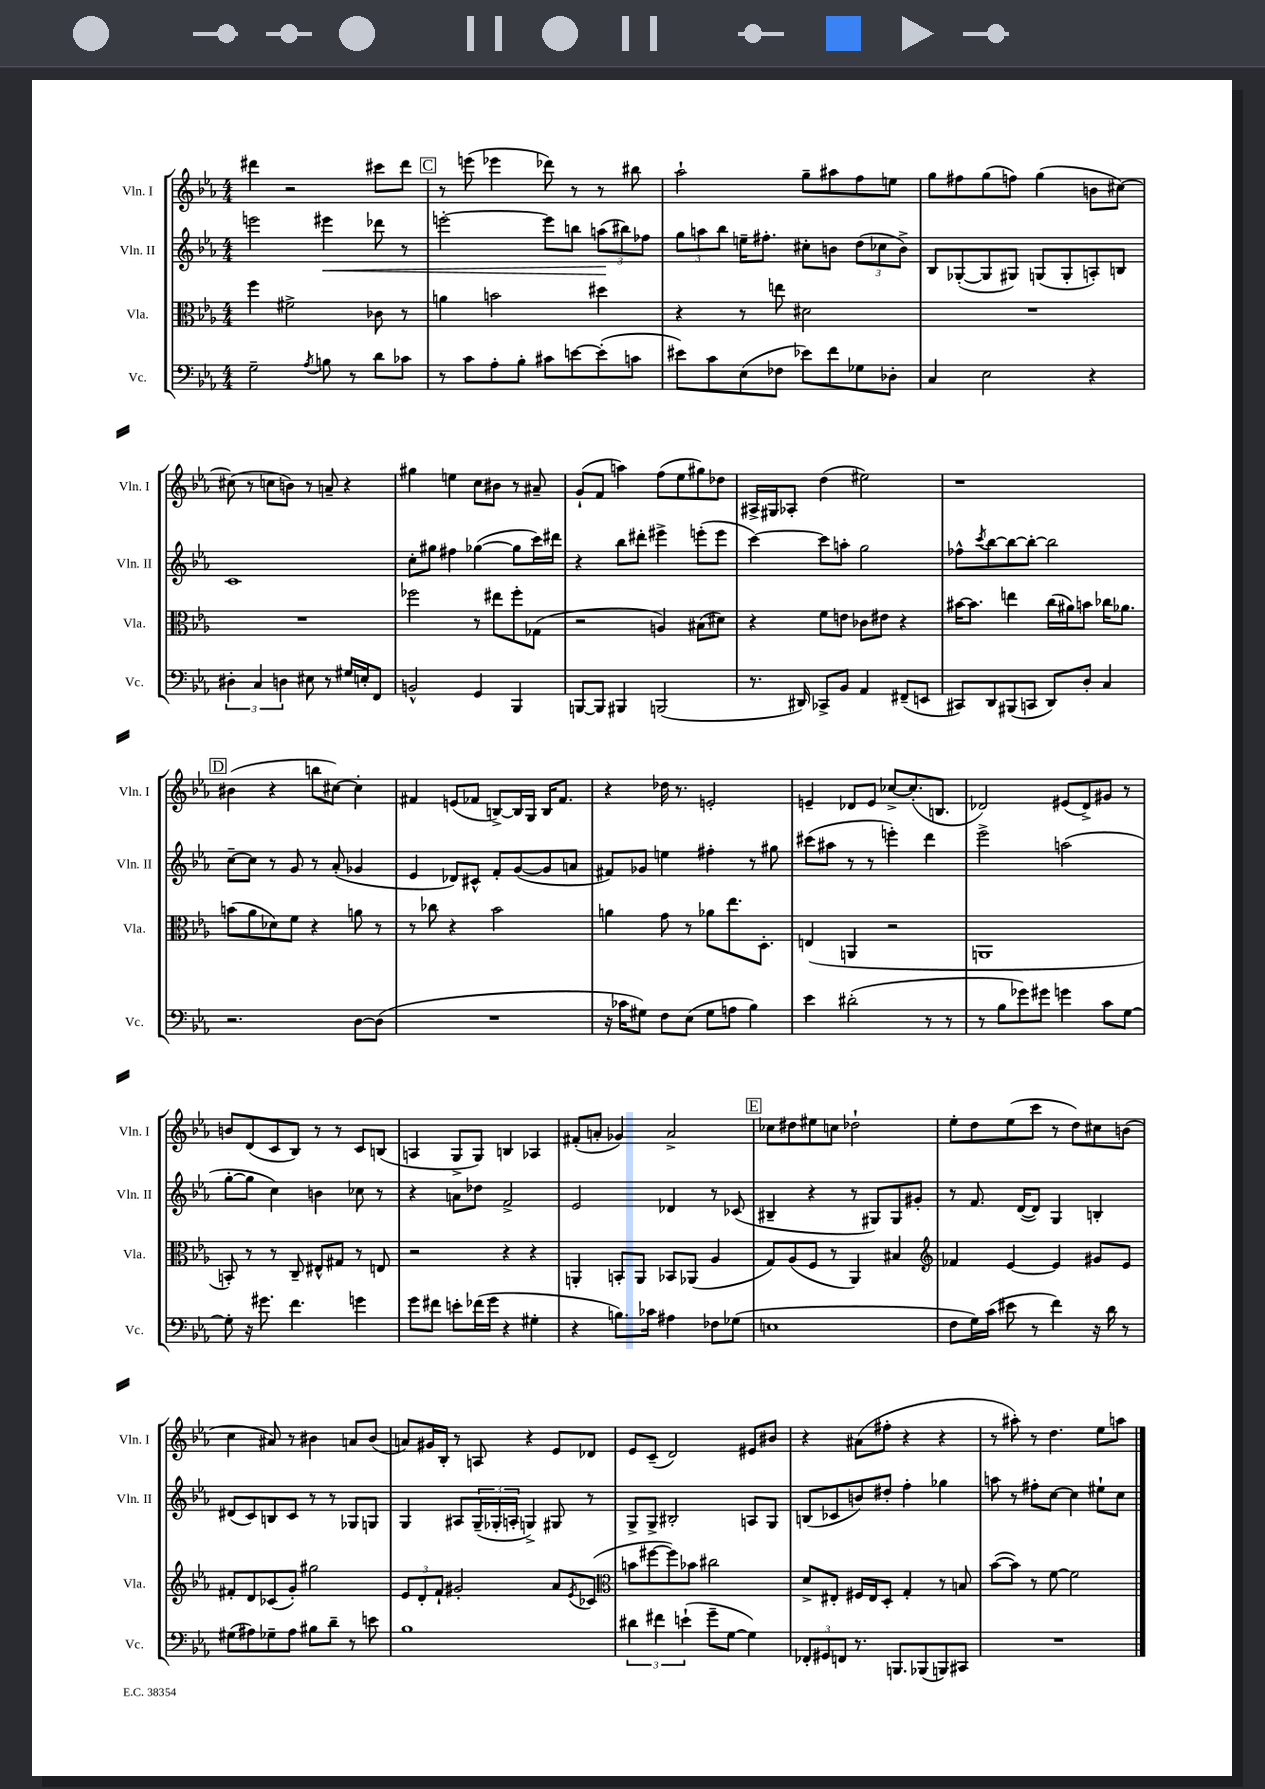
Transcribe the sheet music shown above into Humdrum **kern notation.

**kern	**kern	**kern	**kern
*staff4	*staff3	*staff2	*staff1
*clefF4	*clefC3	*clefG2	*clefG2
*k[b-e-a-]	*k[b-e-a-]	*k[b-e-a-]	*k[b-e-a-]
*M4/4	*M4/4	*M4/4	*M4/4
2G~	4ff	2eee	4ddd#
.	2f#^	.	2r
8qA-	.	.	.
8B	.	4eee#	.
8r	.	.	.
8d	8c-	8ddd-	8ccc#
8c-	8r	8r	8ddd#
=	=	=	=
8r	4a	[2eee'	8r
8c	.	.	(8eee
8A-'	2b	.	4eee-
8B-'	.	.	.
8c#	.	8eee]	8ddd-)
[8e	.	8bb	8r
(8e']	4dd#	(12aa	8r
.	.	12bb#)	.
8c	.	.	8bb#
.	.	12ff-	.
=	=	=	=
8e#)	4r	12gg	2aa-`
.	.	12aa	.
8c	.	.	.
.	.	12bb-	.
(8E-	8r	16ee~	.
.	.	8.ff#'	.
8F-	8ee	.	.
8e-)	2d#	8cc#'	8gg~
8f	.	8b	8aa#
8G-	.	(12dd	8ff
.	.	12cc-	.
8D-'	.	.	8ee
.	.	12b^)	.
=	=	=	=
4C	1r	8B-	8gg
.	.	([8G-'	8ff#
2E-	.	8G-]	(8gg
.	.	8G#)	8ff)
.	.	(8G	(4gg
.	.	8G'	.
4r	.	8A')	8b
.	.	8B	[8cc#)
=	=	=	=
6D#'	1r	1c	(8cc#]
.	.	.	8r
6C	.	.	.
.	.	.	8cc
6D	.	.	.
.	.	.	8b)
8E#	.	.	8r
8r	.	.	8a~
16G#	.	.	4r
16E'	.	.	.
8FF	.	.	.
=	=	=	=
2BB^^	2ff-	8cc'	4gg#
.	.	8gg#	.
.	.	4ff#	4ee
4GG	8r	([4gg-	8cc
.	8ee#	.	8b#
4BBB-	8ff-'	8gg-]	8r
.	(8G-	16ccc)	8a#~
.	.	16ddd#	.
=	=	=	=
[8BBB	2r	4r	(8g`
8BBB]	.	.	8f
4BBB#	.	8bb-	4aa)
.	.	8ddd#'	.
(2BBB	4A)	4eee#^	(8ff
.	.	.	8ee-
.	(8B#	(8eee'	8gg#)
.	8d#)	8eee	8dd-
=	=	=	=
8.r	4r	[4ccc)	16A#^
.	.	.	16G#
.	.	.	8A-'
16DD#)	.	.	.
8CC-^	8f	8ccc]	(4dd
8BB-	8e	8aa'	.
4AA-	8c-	2gg	2ee#)
.	8e#	.	.
(8FF#~	4r	.	.
8EE	.	.	.
=	=	=	=
8CC#)	[16b#	8ff-^^	1r
.	8.b#]	.	.
.	.	8qccc	.
8DD	.	[8bb-	.
(8BBB#	4ee	8bb-_	.
8CC	.	8bb-'_	.
8DD)	(16cc	2bb-]	.
.	16a#)	.	.
8D'	8b	.	.
4C	16cc-	.	.
.	8.a-	.	.
=	=	=	=
2.r	(8b	[8cc~	(4b#
.	8a-	8cc]	.
.	8d-)	8r	4r
.	8f	8g	.
.	4r	8r	8bb
.	.	(8a-'	[8cc#)
[8D	8a	4g-	4cc#']
(8D]	8r	.	.
=	=	=	=
1r	8r	4e-	4f#
.	8cc-	.	.
.	4r	8d-)	(8e
.	.	8c#^^	8f-
.	2b-	8f'	[8B^)
.	.	([8g	16B]
.	.	.	16G
.	.	8g]	16B
.	.	.	8.f-
.	.	8a	.
=	=	=	=
16r	4a	8f#)	4r
16c-	.	.	.
8G#)	.	8g-	.
8F	8g	4ee	16dd-
.	.	.	8.r
(8E-	8r	.	.
8G#	8a-	4ff#'	2e'
8A	8.ee-	.	.
4B-)	.	8r	.
.	8.D'	.	.
.	.	8gg#	.
=	=	=	=
4e-	(4E	(8ccc#	4e~
.	.	8aa#	.
(2d#'	4AA	8r	8d-
.	.	8r	8e
.	2r	4eee')	[8cc-^
.	.	.	(8.cc-']
8r	.	4ddd	.
.	.	.	8.B
8r	.	.	.
=	=	=	=
8r	1AA	2eee-^	2d-)
8B-	.	.	.
8g-)	.	.	.
8g#	.	.	.
4g	.	(2aa	(8e#
.	.	.	8d-^)
8c	.	.	8g#
[8G	.	.	8r
=	=	=	=
8G']	8BB')	[8gg'	8b
16r	8r	8gg]	(8d
8.g#	.	.	.
.	8r	4cc)	8c
4.f	8C~	.	8B-)
.	8E#^^	4b	8r
.	8G#	.	8r
4g	8r	8cc-	8c
.	8E	8r	(8B
=	=	=	=
8g	2r	4r	4A
8f#	.	.	.
8e'	.	8a	8G^
(16f-	.	8dd-	8G)
16g	.	.	.
4r	4r	2f^	4B
4G#'	4r	.	4A-
=	=	=	=
4r	4AA'	2e-	(8f#'
.	.	.	8a'
8.B)	8BB'	.	4g-)
.	8AA	.	.
16c-	.	.	.
4A#	8BB-	4d-	2a^
.	(8AA-	.	.
8F-	4A-	8r	.
(8G-	.	(8c-	.
=	=	=	=
1E	8G)	4B#~	8cc-
.	(8A-	.	8dd#
.	8F	4r	8ee#
.	8r	.	8cc
.	4AA-)	8r	2dd-`
.	.	8G#)	.
.	4B#	8G#	.
.	.	8g#'	.
=	=	=	=
*	*clefG2	*	*
8F	4f-	8r	8ee-'
16G)	.	8.f	8dd
(16c	.	.	.
8e#	[4e-	.	(8ee-
.	.	([16d	.
8r	.	8d])	8ccc
4f)	4e-]	4G	8r
.	.	.	8dd)
16r	8g#	4B'	8cc#
16d	.	.	.
8r	8e-	.	(8b
=	=	=	=
(8G#	8f#'	(8d#	4cc
8A#)	8d	8c)	.
8G-~	(8c-	8B	8a#)
8A#	8g')	8c	8r
8B#	2gg#	8r	4b#
8d~	.	8r	.
8r	.	8G-	8a
8e	.	8G	(8b#
=	=	=	=
1B-	12e-	4G	8a)
.	12d'	.	.
.	.	.	16g#
.	12f`	.	.
.	.	.	16B-'
.	2g#'	8A#	8r
.	.	(24G~	8A
.	.	24G-'	.
.	.	24A'	.
.	.	4G^)	4r
.	8a-	8G#	8e-
.	8qe-	.	.
.	(8c-	8r	8d-
=	=	=	=
*	*clefC3	*	*
6d#	8b	8G^	8e-
.	[8ff#	8G^	(8c~
6f#	.	.	.
.	8ff#])	2B#'	2d)
(6e`	.	.	.
.	8b-	.	.
8g~	2cc#	.	.
[8G	.	.	.
4G])	.	8A	8e#
.	.	8G	8b#
=	=	=	=
12FF-'	8d^	(8B	4r
12GG#	.	.	.
.	8E#'	8c-	.
12FF	.	.	.
8.r	16F#	8b)	(8a#
.	16E#	.	.
.	8D'	8dd#'	8ff#'
8.BBB	.	.	.
.	4G'	4ff'	4r
(8BBB-	.	.	.
8BBB)	8r	4gg-	4r
8CC#	8B	.	.
=	=	=	=
1r	([8b-	8aa	8r
.	8b-])	8r	8aa#')
.	8r	8ff#'	8r
.	[8f	[8cc	4.dd
.	2f]	4cc]	.
.	.	8ee#`	8ee-
.	.	8cc	8aa
==	==	==	==
*-	*-	*-	*-
